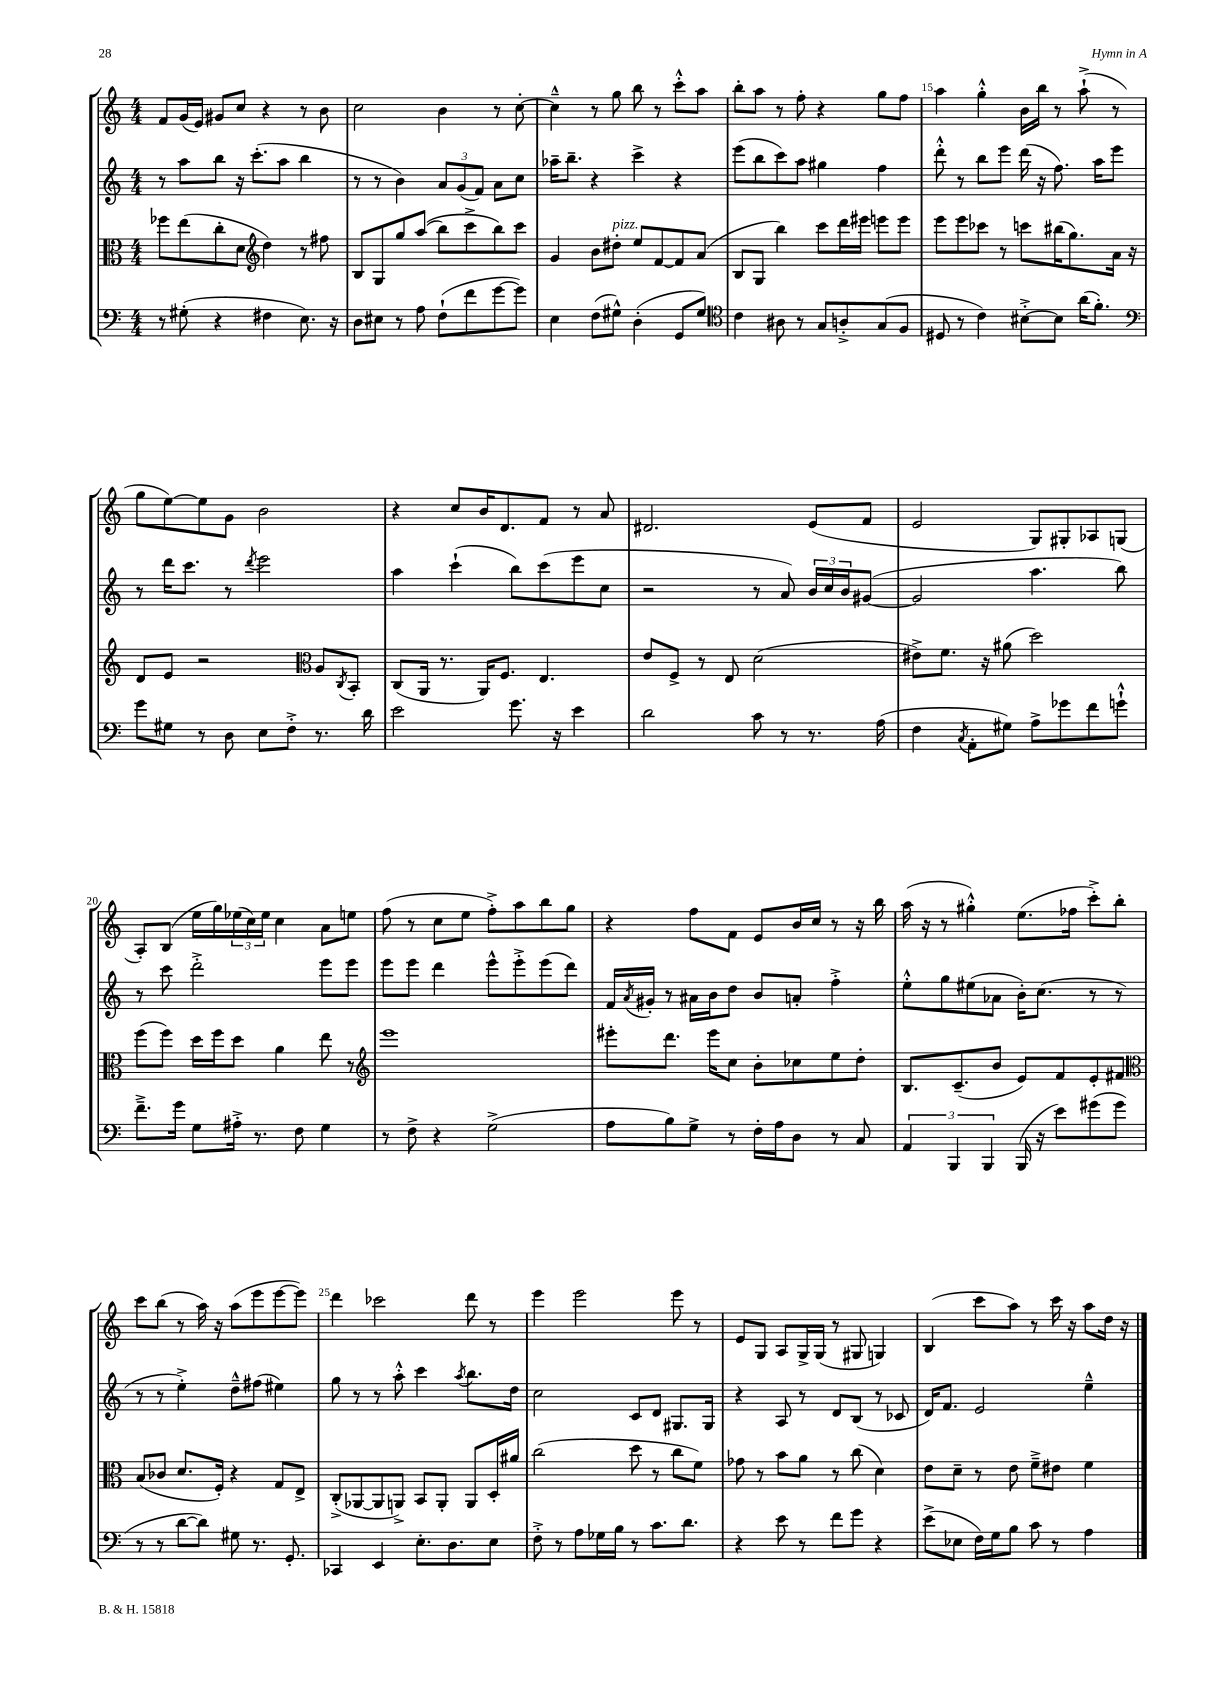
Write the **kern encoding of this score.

**kern	**kern	**kern	**kern
*staff4	*staff3	*staff2	*staff1
*clefF4	*clefC3	*clefG2	*clefG2
*k[]	*k[]	*k[]	*k[]
*M4/4	*M4/4	*M4/4	*M4/4
8r	8ff-	8r	8f
(8G#'	(8ee	8aa	(16g
.	.	.	16e)
4r	8cc'	8bb	8g#
.	8d	16r	8cc
.	.	(8.ccc'	.
*	*clefG2	*	*
4F#	4dd)	.	4r
.	.	8aa	.
8.E)	8r	4bb	8r
.	8ff#	.	8b
16r	.	.	.
=	=	=	=
8D	8B	8r	2cc
8E#	8G	8r	.
8r	8gg	4b)	.
8A	&((8aa	.	.
(8F`	8bb)	12a	4b
.	.	(12g	.
8f	8ccc^	.	.
.	.	12f)	.
[8g	8bb&)	8a	8r
8g])	8ccc	8cc	[8cc'
=	=	=	=
4E	4g	16aa-~	4cc~^^]
.	.	8.bb~	.
(8F	8b	4r	8r
8G#^^)	8dd#'	.	8gg
(4D'	8ee	4ccc^	8bb
.	[8f	.	8r
8GG	8f]	4r	8ccc'^^
8G#)	(8a	.	8aa
=	=	=	=
*clefC4	*	*	*
4c	8B	(8eee	8bb'
.	8G	8bb	8aa
8A#	4bb)	8ccc)	8r
8r	.	8aa	8ff'
8G	8ccc	4gg#	4r
8A'^	16ddd	.	.
.	16eee#	.	.
(8G	8eee	4ff	8gg
8F	8eee	.	8ff
=	=	=	=
8D#	8eee	8ddd'^^	4aa
8r	8eee	8r	.
4c)	8ccc-	8bb	4gg'^^
.	8r	8eee	.
[8B#'^	8ccc	(16ddd	16b
.	.	16r	16bb
8B#]	(16bb#	8.ff)	8r
.	8.gg)	.	.
(16a	.	.	(8aa`^
8.f')	.	16aa	.
.	16a	8eee	8r
.	16r	.	.
=	=	=	=
*clefF4	*	*	*
8g	8d	8r	8gg
8G#	8e	16ddd	[8ee)
.	.	8.ccc	.
8r	2r	.	8ee]
8D	.	8r	8g
.	.	8qddd	.
8E	.	2eee	2b
8F'^	.	.	.
*	*clefC3	*	*
8.r	8A	.	.
.	8qC	.	.
.	8BB'	.	.
16d	.	.	.
=	=	=	=
2e	(8C	4aa	4r
.	16AA	.	.
.	8.r	.	.
.	.	(4ccc`	8cc
.	16AA)	.	16b
.	8.F	.	8.d
8.g	.	8bb)	.
.	4.E	(8ccc	8f
16r	.	.	.
4e	.	8eee	8r
.	.	8cc	8a
=	=	=	=
2d	8e	2r	2.d#
.	8F^	.	.
.	8r	.	.
.	8E	.	.
8c	(2d	8r	.
8r	.	8a)	.
8.r	.	24b	(8e
.	.	24cc	.
.	.	24b	.
.	.	([8g#	8f
(16A	.	.	.
=	=	=	=
4F	8e#^)	2g#]	2e
.	8.f	.	.
8qC	.	.	.
8AA'	.	.	.
.	16r	.	.
8G#)	(8a#	.	.
8A^	2dd)	4.aa	8G)
8g-	.	.	8G#'
8f	.	.	8A-
8g`^^	.	8bb)	(8G
=	=	=	=
8.f~^	(8ff	8r	8A')
.	8ff)	8ccc	(8B
16g	.	.	.
8G	16dd	2ddd'^	16ee
.	16ff	.	16gg)
16A#'^	8dd	.	(24ee-
.	.	.	24cc)
8.r	.	.	.
.	.	.	24ee-
.	4a	.	4cc
8F	.	.	.
4G	8ee	8eee	8a
.	8r	8eee	8ee
=	=	=	=
*	*clefG2	*	*
8r	1eee	8eee	(8ff
8F^	.	8eee	8r
4r	.	4ddd	8cc
.	.	.	8ee
(2G^	.	8eee^^	8ff'^)
.	.	8eee'^	8aa
.	.	(8eee	8bb
.	.	8ddd)	8gg
=	=	=	=
8A	8eee#'	16f	4r
.	.	8qa	.
.	.	16g#'	.
8B)	8.ddd	8r	.
8G^	.	16a#	8ff
.	16eee#	16b	.
8r	8cc	8dd	8f
16F'	8b'	8b	8e
16A	.	.	.
8D	8cc-	8a'	16b
.	.	.	16cc
8r	8ee	4ff'^	8r
8C	8dd'	.	16r
.	.	.	16bb
=	=	=	=
6AA	8.B	8ee'^^	(16aa
.	.	.	16r
.	.	8gg	8r
6BBB	.	.	.
.	(8.c~	.	.
.	.	(8ee#	4gg#'^^)
6BBB	.	.	.
.	8b	8a-	.
(16BBB	8e)	16b')	(8.ee
16r	.	(8.cc	.
8e)	8f	.	.
.	.	.	16ff-
(8g#	8e'	8r	8ccc'^)
8g#	8f#	8r	8bb'
=	=	=	=
*	*clefC3	*	*
8r	(8B	8r	8ccc
8r	8c-	8r	(8bb
[8d	8.d	4ee'^)	8r
8d])	.	.	16aa)
.	16F')	.	16r
8G#	4r	8dd~^^	(8aa
8.r	.	(8ff#	8eee
.	8G	4ee#)	[8eee
8.GG'	.	.	.
.	8E^	.	8eee])
=	=	=	=
4CC-	(8C'^	8gg	4ddd
.	[8AA-	8r	.
4EE	8AA-]	8r	2ccc-
.	8AA^)	8aa'^^	.
8.E'	8BB	4ccc	.
.	8AA'	.	.
8.D	.	.	.
.	.	8qaa	.
.	8AA	8.bb	8ddd
8E	16D'	.	8r
.	16a#	16dd	.
=	=	=	=
8F'^	(2cc	2cc	4eee
8r	.	.	.
8A	.	.	2eee
16G-	.	.	.
16B	.	.	.
8r	8dd	8c	.
8.c	8r	8d	.
.	8cc	8.G#	8eee
8.d	.	.	.
.	8f)	.	8r
.	.	16G#	.
=	=	=	=
4r	8g-	4r	8e
.	8r	.	8G
8e	8b	8A	8A
8r	8a	8r	16G^
.	.	.	(16G
8f	8r	8d	8r
8g	(8cc	(8B	8G#
4r	4d)	8r	4G)
.	.	8c-	.
=	=	=	=
(8e^	8e	16d)	(4B
.	.	8.f	.
8E-	8d~	.	.
16F)	8r	2e	8ccc
16G	.	.	.
8B	8e	.	8aa)
8c	8f~^	.	8r
8r	8e#	.	16ccc
.	.	.	16r
4A	4f	4ee~^^	8aa
.	.	.	16dd
.	.	.	16r
==	==	==	==
*-	*-	*-	*-
